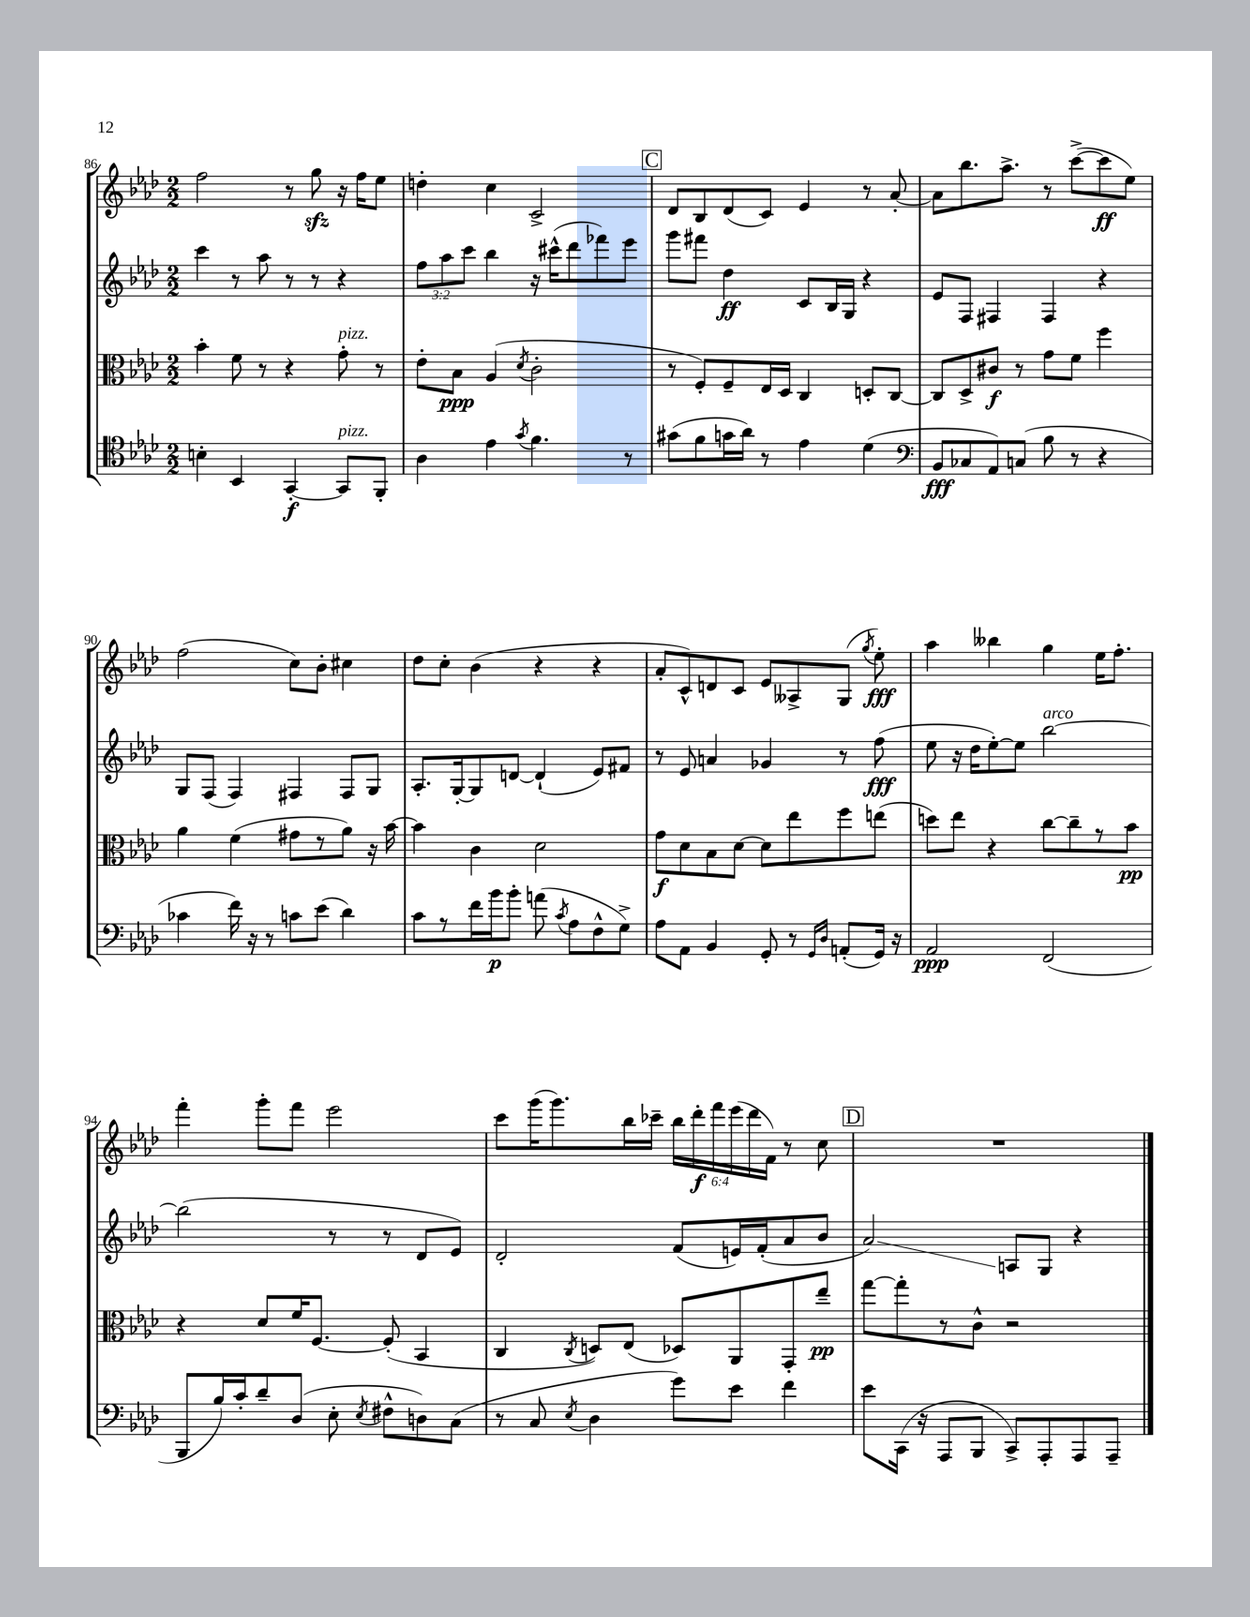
<<
\new StaffGroup <<
\new Staff = "s0" {
    \clef treble \key aes \major \numericTimeSignature \time 2/2 \override Staff.TupletNumber.text = #tuplet-number::calc-fraction-text
    \autoBeamOff f''2 r8 g''8\sfz r16 f''16[ ees''8] |
    d''4-. c''4 c'2-> |
    \mark \markup { \box "C" } des'8[ bes8 des'8( c'8]) ees'4 r8 aes'8~-. |
    aes'8[ bes''8. aes''8.]-> r8 c'''8[~->( c'''8\ff ees''8]) |
    f''2( c''8[) bes'8]-. cis''4 |
    des''8[ c''8]-. bes'4( r4 r4 |
    aes'8[-. c'8-^) d'8 c'8] ees'8[ aeses8-> g8]( \acciaccatura { g''8 } ees''8-.\fff) |
    aes''4 beses''4 g''4 ees''16[ f''8.]-. |
    f'''4-. g'''8[-. f'''8] ees'''2 |
    c'''8[ g'''16( g'''8.) bes''16 ces'''16]-- \tuplet 6/4 { bes''16[ des'''16-.\f f'''16 ees'''16( des'''16 f'16]) } r8 c''8 |
    \mark \markup { \box "D" } R1 \bar "|." |
}
\new Staff = "s1" {
    \clef treble \key aes \major \numericTimeSignature \time 2/2 \override Staff.TupletNumber.text = #tuplet-number::calc-fraction-text
    \autoBeamOff c'''4 r8 aes''8 r8 r8 r4 |
    \tuplet 3/2 { f''8[ aes''8 c'''8] } bes''4 r16 cis'''16[-^( des'''8 fes'''8) ees'''8] |
    \mark \markup { \box "C" } g'''8[ fis'''8] des''4\ff c'8[ bes16 g16] r4 |
    ees'8[ f8] fis4 fis4 r4 |
    g8[ f8]( f4) fis4 fis8[ g8] |
    aes8.[-. g16~-. g8 d'8]~ d'4-!( ees'8[) fis'8] |
    r8 ees'8 a'4 ges'4 r8 f''8\fff( |
    ees''8 r16 des''16[ ees''8~-.) ees''8] bes''2~^\markup { \italic "arco" } |
    bes''2( r8 r8 des'8[ ees'8]) |
    des'2-. f'8[( e'16) f'16-.( aes'8 bes'8] |
    \mark \markup { \box "D" } aes'2\glissando) a8[ g8] r4 \bar "|." |
}
\new Staff = "s2" {
    \clef alto \key aes \major \numericTimeSignature \time 2/2
    \autoBeamOff bes'4-. f'8 r8 r4 g'8-.^\markup { \italic "pizz." } r8 |
    ees'8[-. bes8]\ppp aes4( \acciaccatura { des'8 } c'2-. |
    \mark \markup { \box "C" } r8 f8[-.) f8-- ees16 des16] c4 d8[-. c8]~ |
    c8[ des8-> cis'8]\f r8 g'8[ f'8] f''4 |
    aes'4 f'4( gis'8[ r8 aes'8]) r16 bes'16~ |
    bes'4 c'4 des'2 |
    g'8[\f des'8 bes8 des'8]~ des'8[ ees''8 f''8 e''8]( |
    d''8[) ees''8] r4 c''8[~ c''8-- r8 bes'8]\pp |
    r4 des'8[ f'16 f8.]~ f8-.( bes,4 |
    c4 \acciaccatura { c8 } d8[) ees8]( des8[) aes,8 g,8-. ees''8]--\pp |
    \mark \markup { \box "D" } g''8[~ g''8-. r8 c'8]-^ r2 \bar "|." |
}
\new Staff = "s3" {
    \clef tenor \key aes \major \numericTimeSignature \time 2/2
    \autoBeamOff b4-. bes,4 g,4~-.\f g,8[^\markup { \italic "pizz." } f,8]-. |
    aes4 ees'4 \acciaccatura { g'8 } f'4. r8 |
    \mark \markup { \box "C" } gis'8[( f'8 g'16 aes'16]) r8 ees'4 des'4( |
    \clef bass bes,8[\fff ces8 aes,8) c8]( bes8 r8 r4 |
    ces'4 f'16) r16 r8 c'8[ ees'8]( des'4) |
    c'8[ r8 f'16 bes'16\p bes'8]-. a'8( \acciaccatura { c'8 } aes8[ f8-^ g8]->) |
    aes8[ aes,8] bes,4 g,8-. r8 \grace { g,16[ des16] } a,8[-.( g,16]) r16 |
    aes,2\ppp f,2( |
    bes,,8[ bes16) c'16-. des'8-- des8]( ees8-. \acciaccatura { ees8 } fis8[-^ d8) c8]( |
    r8 c8 \acciaccatura { ees8 } des4 g'8[) ees'8] f'4 |
    \mark \markup { \box "D" } ees'8[ c,16]( r16 aes,,8[ bes,,8] c,8[->) aes,,8-. aes,,8 aes,,8]-- \bar "|." |
}
>>
>>
\layout { \context { \Score currentBarNumber = #86 } }
